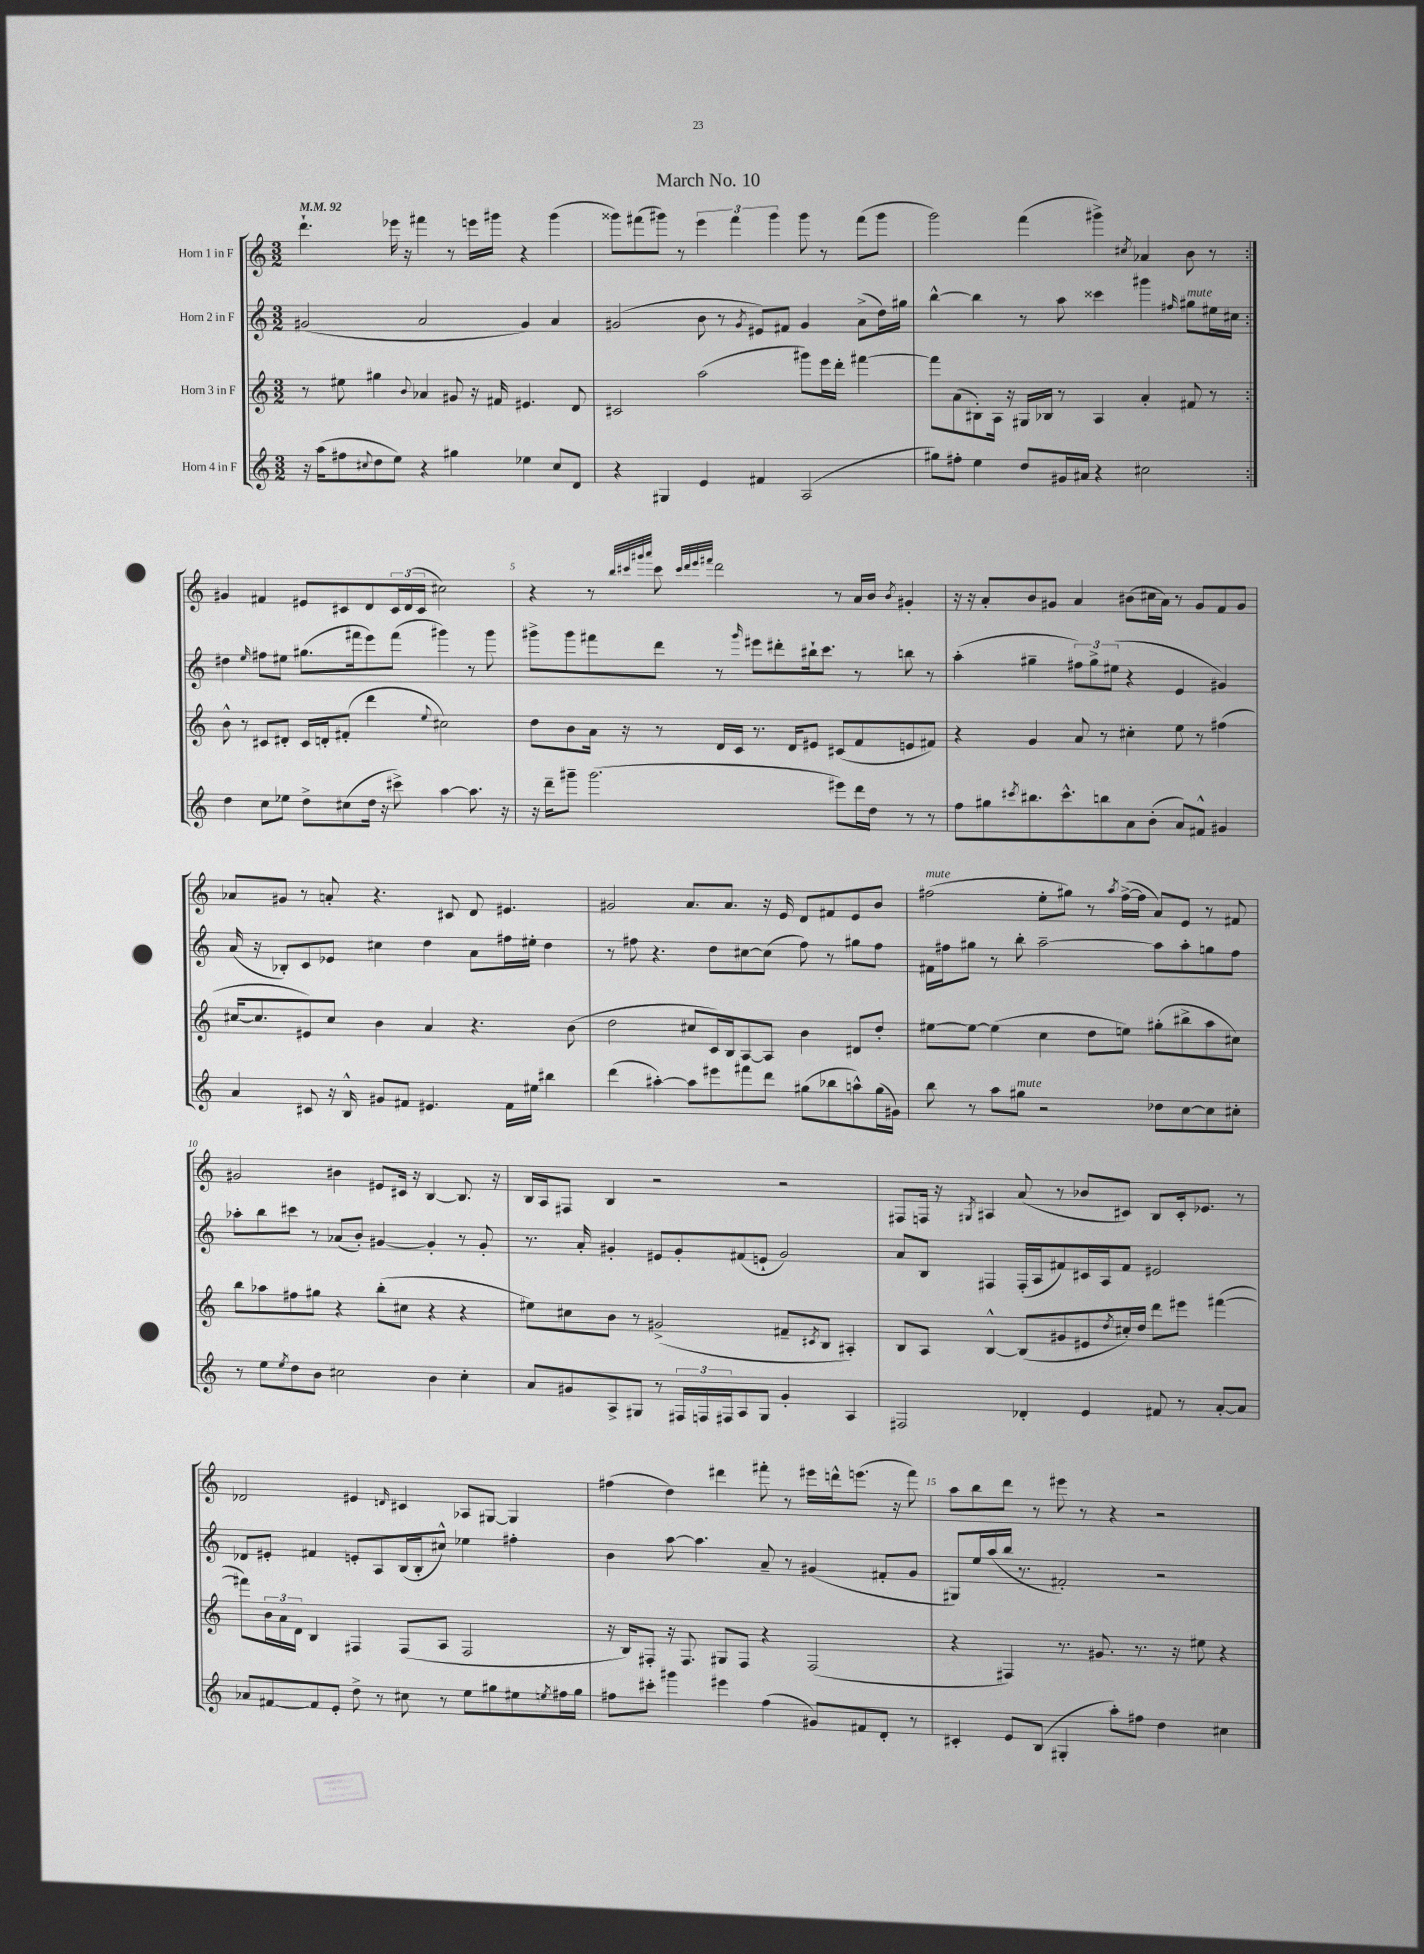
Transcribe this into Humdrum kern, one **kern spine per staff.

**kern	**kern	**kern	**kern
*part4	*part3	*part2	*part1
*staff4	*staff3	*staff2	*staff1
*I"Horn 4 in F	*I"Horn 3 in F	*I"Horn 2 in F	*I"Horn 1 in F
*clefG2	*clefG2	*clefG2	*clefG2
*k[]	*k[]	*k[]	*k[]
*M3/2	*M3/2	*M3/2	*M3/2
*MM92	*MM92	*MM92	*MM92
=1	=1	=1	=1
16r	8r	(2g#X/	4.ddd`\
(16aa\KL	.	.	.
8ff#X\	8ee#X\	.	.
8qqcc#X/	.	.	.
8dd\	4gg#X\	.	.
8ee\J)	.	.	16eee-X\
.	.	.	16r
.	8qqb/	.	.
4r	4a-X/	2a/	4fff#X\
4gg#X\	8g#X/	.	8r
.	16r	.	16eeen\LL
.	16f#X/	.	16ggg#X\JJ
4ee-X\	4.e#X/	4g#/)	4r
8cc#/L	.	4a/	(4ggg#\
8d/J	8d/	.	.
=2	=2	=2	=2
4r	2c#X/	(2g#X/	8ggg##X\L)
.	.	.	(8fff#X\
4G#X/	.	.	8ggg#X\J)
.	.	.	8r
4e/	(2aa\	8b\	6eee\
.	.	8r	.
.	.	.	6fff#\
.	.	8qg#/	.
4f#X/	.	8e#X/L)	.
.	.	.	6ggg#\
.	.	8f#X/J	.
(2A/	8ggg#X\L)	4g#/	8ggg#\
.	16eee\L	.	8r
.	16ddd'\JJ	.	.
.	[4fff#X\	(8a^\L	(8fff#\L
.	.	16dd\L)	8ggg#\J
.	.	16gg#X\JJ	.
=3	=3	=3	=3
8gg#X\L)	8fff#\L]	[4bb^^\	2ggg\)
8ff#X'\J	(8a\	.	.
4ee\	8B#X'\)	4bb\]	.
.	16A\Jk	.	.
.	16r	.	.
8dd/L	16G#X/LL	8r	(4fff\
.	16B-X/JJ	.	.
16g#X/L	8r	8aa\	.
16a#X/JJ	.	.	.
4r	4A/	4ccc##X\	4ggg#X^\)
.	.	.	8qcc#X/
2cc#X\	4a'/	4ggg#X\	4a-X/
.	.	16qqff#X/	.
!	!	!LO:TX:a:i:t=mute	!
.	8f#X/	8gg#X\L	8b\
.	8r	16ee#X\L	8r
.	.	16cc#X\JJ	.
!!LO:LB:g=z
=4:|!	=4:|!	=4:|!	=4:|!
4dd\	8b^^\	4dd#X\	4g#X/
.	8r	.	.
.	.	16qqee/	.
8cc\L	8c#X/L	8ff#X\L	4f#X/
8ee-X\J	8d#X'/J	8ee#X\J	.
8dd^\L	16c#/LL	(8.gg#X\L	8e#X/L
.	16dn'/J	.	.
(8cc#X\	(8f#X'/J	.	8c#X/
.	.	16fff#X\k	.
16dd\Jk	4ddd\	8eee\)	8d/
16r	.	.	.
8ccc#X^\)	.	(8fff#\J	24c#/L
.	.	.	(24d/
.	.	.	24c#/JJ
.	8qqee/	.	.
[4aa\	2cc#X\)	4ggg#X\)	2cc#X\)
8.aa\]	.	8r	.
.	.	8ggg#\	.
16r	.	.	.
=5	=5	=5	=5
16r	8dd\L	8ggg#X^\L	4r
16ddd~\KL	.	.	.
8ggg#X~\J	8b\	8ggg#\	.
(2.ggg#\	16a\Jk	8fff#X\	8r
.	16r	.	.
.	.	.	32qqbb/LLL
.	.	.	32qqccc#X/
.	.	.	32qqggg#X/
.	.	.	32qqaaa/JJJ
.	8r	8ddd\J	8ccc#\
.	.	.	32qqccc#/LLL
.	.	.	32qqddd/
.	.	.	32qqeee/
.	.	.	32qqfff#X/JJJ
.	16d/LL	8r	2ddd\
.	16c/JJ	.	.
.	.	16qqggg#/	.
.	8.r	8eee#X\L	.
.	.	8ddd#X'\	.
.	16d/KL	.	.
.	8e#X/J	16bb#X`\k	.
.	.	8.ccc\J	.
8eee#X\L)	(8c#X/L	.	8r
16ddd\L	8f/	8r	16a/LL
16dd\JJ	.	.	16b/JJ
.	.	.	8qb/
8r	8en/	8bbn\	4g#X'/
8r	8f#X/J)	8r	.
=6	=6	=6	=6
8ff\L	4r	(4aa'\	16r
.	.	.	16r
8gg#X\	.	.	8a'/L
8qccc#X/	.	.	.
8.bb#X\	4g/	4gg#X~\	8b/
.	.	.	8g#X/J
8.ccc#^^\	.	.	.
.	8a/	12ff#X\L)	4a/
.	.	12gg#^\	.
8bbn\	8r	.	.
.	.	(12ee#X\J	.
8a\	4cc#X'\	4r	(8b#X\L
(8b'\J	.	.	16cc#X\L
.	.	.	16a\JJ)
8a/L)	8ee\	4e/	8r
8f#X^^/J	8r	.	8g#/L
4g#X/	(4ff#X\	4g#X/)	8f/
.	.	.	8g#/J
!!LO:LB:g=z
=7	=7	=7	=7
4a/	[16cc#X/KL	(16a/	8a-X/L
.	8.cc#/]	16r	.
.	.	8B-X'/L)	8g#X/J
8c#X/	8e#X/)	8c/	8r
16r	8cc#/J	8e-X/J	8an'/
16B^^/	.	.	.
8g#X/L	4b\	4cc#X\	4.r
8f#X/J	.	.	.
4.e#X/	4a/	4dd\	.
.	.	.	8c#X/
.	4.r	8a\L	8d/
16f#\LL	.	16ff#X\L	4.e#X/
16ee#X\JJ	.	16ee#X'\JJ	.
4bb#X\	.	4dd\	.
.	(8b\	.	.
=8	=8	=8	=8
(4ddd\	2dd\	8r	2g#X/
.	.	8ff#X\	.
[4aa#X'\)	.	4.r	.
8aa#\L]	8cc#X/L	.	8.a/L
8eee#X\	16c/L)	8dd\L	.
.	16B/J	.	8.a/J
8fff#X\	[8A/	[8cc#X\	.
8ddd\J	8A/J]	(8cc#\J]	16r
.	.	.	16e/
(8gg#X\L	4b\	8ff#\)	8d/L
8bb-X\	.	8r	8f#X/
8aan^^\)	8d#X/L	8gg#X\L	8e/
(16gg#\L	8dd'/J	8ff#\J	8b/J
16g#X\JJ)	.	.	.
=9	=9	=9	=9
!	!	!	!LO:TX:a:i:t=mute
8bb\	[8ee#X\L	16f#X\LL	(2ff#X\
.	.	16ff#X\J	.
8r	8ee#\J_	8gg#X\J	.
8aa\L	(4ee#\]	8r	.
!LO:TX:a:i:t=mute	!	!	!
8gg#X\J	.	8bb'\	.
2r	4cc\	[2aa~\	8ee'\L
.	.	.	8gg#X\J)
.	8dd\L	.	8r
.	.	.	8qaa/
.	8een\J)	.	([16ff#^\LL
.	.	.	16ff#\JJ]
8dd-X\L	(8gg#X'\L	8aa\L]	8a/L)
[8cc\	8bb#X^\	8aa'\	8e/J
8cc\]	8aa\	8ggn\	8r
8cc#X'\J	8cc#X\J)	8ff#\J	8f#X/
!!LO:LB:g=z
=10	=10	=10	=10
8r	8bb\L	8aa-X'\L	2g#X/
8ee\L	8aa-X\	8bb\	.
8qee/	.	.	.
8dd\	8ff#X\	8ccc#X\J	.
8b\J	8gg#X\J	8r	.
2cc#X\	4r	(8a-X/L	4b#X\
.	.	8b'/J)	.
.	(8bb'\L	[4g#X/	8e#X/L
.	8cc#X\J	.	16c#X/Jk
.	.	.	16r
4b\	4r	4g#'/]	[4B/
4cc#'\	4r	8r	8.B/]
.	.	8g#'/	.
.	.	.	16r
=11	=11	=11	=11
8a/L	8ee#X\L)	8.r	16B/LL
.	.	.	16A/J
8g#X/	8cc#X\	.	8F#X/J
.	.	16a'/	.
8A^/	8b\J	4g#X'/	4B/
8G#X/J	8r	.	.
8r	(2g#X^/	8e#X/L	2r
24F#X/LL	.	8g#'/	.
24Fn/	.	.	.
24F#X/J	.	.	.
8A/	.	(8f#X/	.
8G#/J	.	8en`/J	.
4g#'/	8f#X~/L	2g#/)	2r
.	8qc#X/	.	.
.	8B/J	.	.
4A/	4A#X'/)	.	.
=12	=12	=12	=12
2F#X/	8B/L	8a/L	8F#X/L
.	8A/J	8B/J	16Fn/Jk
.	.	.	16r
.	.	.	8qG#X/
.	[4B^^/	4F#X/	4A#X/
4d-X'/	(8B/L]	(16F#'/LL	(8a/
.	.	16A/J	.
.	8g#X/	8f#X/)	8r
4e/	8e#X/	16c#X/L	8b-X/L
.	.	16A/J	.
.	8qdd/	.	.
.	16cc#X'/L)	8f#/J	8c#X/J)
.	16dd/JJ	.	.
8f#X/	8ddd\L	2e#X/	8B/L
8r	8eee#X\J	.	16c#'/k
.	.	.	8.e-X/J
[8a'/L	([4fff#X\	.	.
8a/J]	.	.	8r
!!LO:LB:g=z
=13	=13	=13	=13
8a-X/L	8fff#X\L])	8d-X/L	2d-X/
[8f#X/	24b\L	8e#X'/J	.
.	24a\	.	.
.	24d\JJ	.	.
8f#/]	4B/	4f#X/	.
8e'/J	.	.	.
8dd^\	4F#X/	8en'/L	4e#X/
8r	.	8A/	.
.	.	.	16qqdn/
8cc#X\	(8F#/L	(16B/L	4c#X/
.	.	16B'/J	.
8r	8A/J	8cc#X^^/J)	.
8ee\L	2F#/	4ee-X\	8A-X/L
8gg#X\	.	.	[8G#X/J
8ee#X\	.	4ff#X'\	4G#/]
8qeen/	.	.	.
16ff#X\L	.	.	.
16gg#\JJ	.	.	.
=14	=14	=14	=14
8ff#X\L	16r	4b\	(4ff#X\
.	16B/KL)	.	.
8ccc#X'\J	8F#X'/J	.	.
4ggg#X\	16r	[8aa\	4dd\)
.	8.F#/	.	.
.	.	4.aa\]	.
4eee#X\	8G#X/L	.	4ddd#X\
.	8F#/J	.	.
(4ff#\	4r	8a~/	8fff#X'\
.	.	8r	8r
8g#X/L)	(2F#/	(4g#X/	16eee#X\LL
.	.	.	16dddn^^\J
8f#X/	.	.	(8.eeen\J
8d'/J	.	8f#X'/L	.
.	.	.	16r
8r	.	8g#/J	8fff#\)
=15	=15	=15	=15
4c#X'/	4r	8G#X/L)	8aa\L
.	.	16ee/L	8bb\
.	.	(16aa/	.
8e/L	4F#X/)	16bb/JJ	8ddd\J
.	.	8.r	.
(8B/J	.	.	8r
4G#X'/	8.r	2f#X'/)	8eee#X\
.	.	.	8r
.	8.g#X/	.	.
8aa'\L)	.	.	4r
8ff#X\J	8.r	.	.
4dd\	.	2r	2r
.	16r	.	.
.	8ee#X\	.	.
4cc#X\	4r	.	.
==	==	==	==
*-	*-	*-	*-
